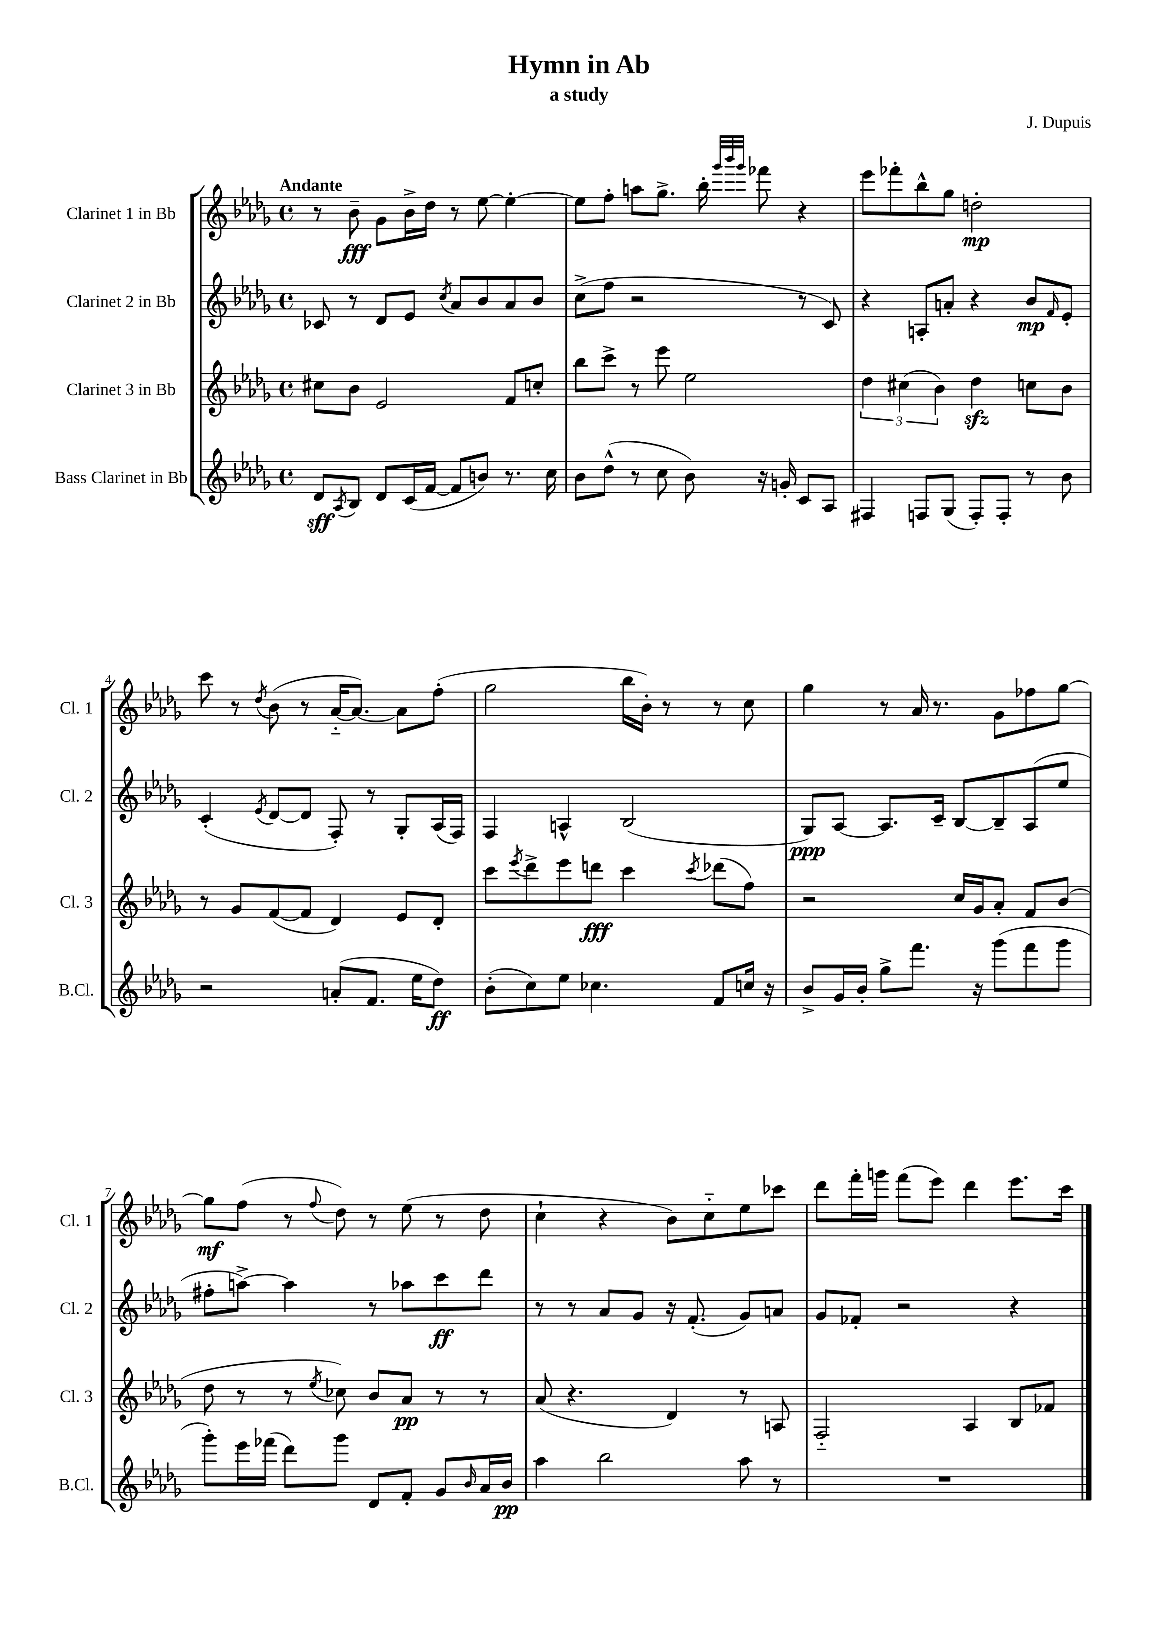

**kern	**kern	**kern	**kern
*staff4	*staff3	*staff2	*staff1
*clefG2	*clefG2	*clefG2	*clefG2
*k[b-e-a-d-g-]	*k[b-e-a-d-g-]	*k[b-e-a-d-g-]	*k[b-e-a-d-g-]
*M4/4	*M4/4	*M4/4	*M4/4
*met(c)	*met(c)	*met(c)	*met(c)
8d-/L	8cc#\L	8c-/	8r
8qA-/	.	.	.
8B-/J	8b-\J	8r	8b-~\
8d-/L	2e-/	8d-/L	8g-\L
(16c/L	.	8e-/J	16b-^\L
[16f/JJ	.	.	16dd-\JJ
.	.	8qcc/	.
8f/]L	.	8a-/L	8r
8b/J)	.	8b-/	[8ee-\
8.r	8f/L	8a-/	4ee-'\_
.	8cc'/J	8b-/J	.
16cc\	.	.	.
=	=	=	=
8b-\L	8bb-\L	(8cc^\L	8ee-\]L
(8dd-^^\J	8ccc^\J	8ff\J	8ff'\J
8r	8r	2r	8aa\L
8cc\	8eee-\	.	8.gg-^\J
8b-\)	2ee-\	.	.
.	.	.	16bb-'\
.	.	.	32qqggg-/LLL
.	.	.	32qqbbb-/
.	.	.	32qqggg-/JJJ
16r	.	.	8fff-\
16g'/	.	.	.
8c/L	.	8r	4r
8A-/J	.	8c/)	.
=	=	=	=
4F#/	6dd-\	4r	8eee-\L
.	.	.	8fff-'\
.	(6cc#\	.	.
8F/L	.	8A'/L	8bb-^^\
.	6b-\)	.	.
(8G-/J	.	8a'/J	8gg-\J
8F'/L)	4dd-\	4r	2dd'\
8F'/J	.	.	.
8r	8cc\L	8b-/L	.
.	.	16qqf/	.
8b-\	8b-\J	8e-'/J	.
=	=	=	=
2r	8r	(4c'/	8ccc\
.	8g-/L	.	8r
.	.	8qe-/	8qdd-/
.	([8f/	[8d-/L	(8b-\
.	8f/]J	8d-/]J	8r
(8a'/L	4d-/)	8F'/)	[16a-'~/LK
.	.	.	8.a-/_J)
8.f/J	.	8r	.
.	8e-/L	8G-'/L	8a-\]L
16ee-\LK	.	.	.
8dd-\J)	8d-'/J	(16A-/L	(8ff'\J
.	.	16F/JJ)	.
=	=	=	=
(8b-'\L	8ccc\L	4F/	2gg-\
.	8qeee-/	.	.
8cc\)	8ddd-^\	.	.
8ee-\J	8eee-\	4A^^/	.
4.cc-\	8ddd\J	.	.
.	4ccc\	(2B-/	16bb-\LL
.	.	.	16b-'\JJ)
.	.	.	8r
.	8qccc/	.	.
8f/L	(8ddd-\L	.	8r
16cc/Jk	8ff\J)	.	8cc\
16r	.	.	.
=	=	=	=
8b-^/L	2r	8G-/L)	4gg-\
16g-/L	.	[8A-/J	.
16b-'/JJ	.	.	.
8gg-^\L	.	8.A-/]L	8r
8.fff\J	.	.	16a-/
.	.	16c~/Jk	8.r
.	16cc/LL	[8B-/L	.
16r	16g-/J	.	.
(8ggg-\L	8a-'/J	8B-~/]	8g-\L
8fff\	8f/L	(8A-/	8ff-\
8ggg-\J	(8b-/J	8ee-/J	[8gg-\J
=	=	=	=
8ggg-'\L)	8dd-\	8ff#'\L	8gg-\]L
16eee-\L	8r	[8aa^\J)	(8ff\J
(16fff-\JJ	.	.	.
8ddd-\L)	8r	4aa\]	8r
.	8qee-/	.	8qqff/
8ggg-\J	8cc-\)	.	8dd-\)
8d-/L	8b-/L	8r	8r
8f'/J	8a-/J	8aa-\L	(8ee-\
8g-/L	8r	8ccc\	8r
16qqb-/	.	.	.
16a-/L	8r	8ddd-\J	8dd-\
16b-/JJ	.	.	.
=	=	=	=
4aa-\	(8a-/	8r	4cc`\
.	4.r	8r	.
2bb-\	.	8a-/L	4r
.	.	8g-/J	.
.	4d-/)	16r	8b-\L)
.	.	(8.f'/	.
.	.	.	8cc'~\
8aa-\	8r	8g-/L)	8ee-\
8r	8A/	8a/J	8ccc-\J
=	=	=	=
1r	2F'~/	8g-/L	8ddd-\L
.	.	8f-'/J	16fff'\L
.	.	.	16ggg\JJ
.	.	2r	(8fff\L
.	.	.	8eee-\J)
.	4A-/	.	4ddd-\
.	8B-/L	4r	8.eee-\L
.	8f-/J	.	.
.	.	.	16ccc\Jk
==	==	==	==
*-	*-	*-	*-
